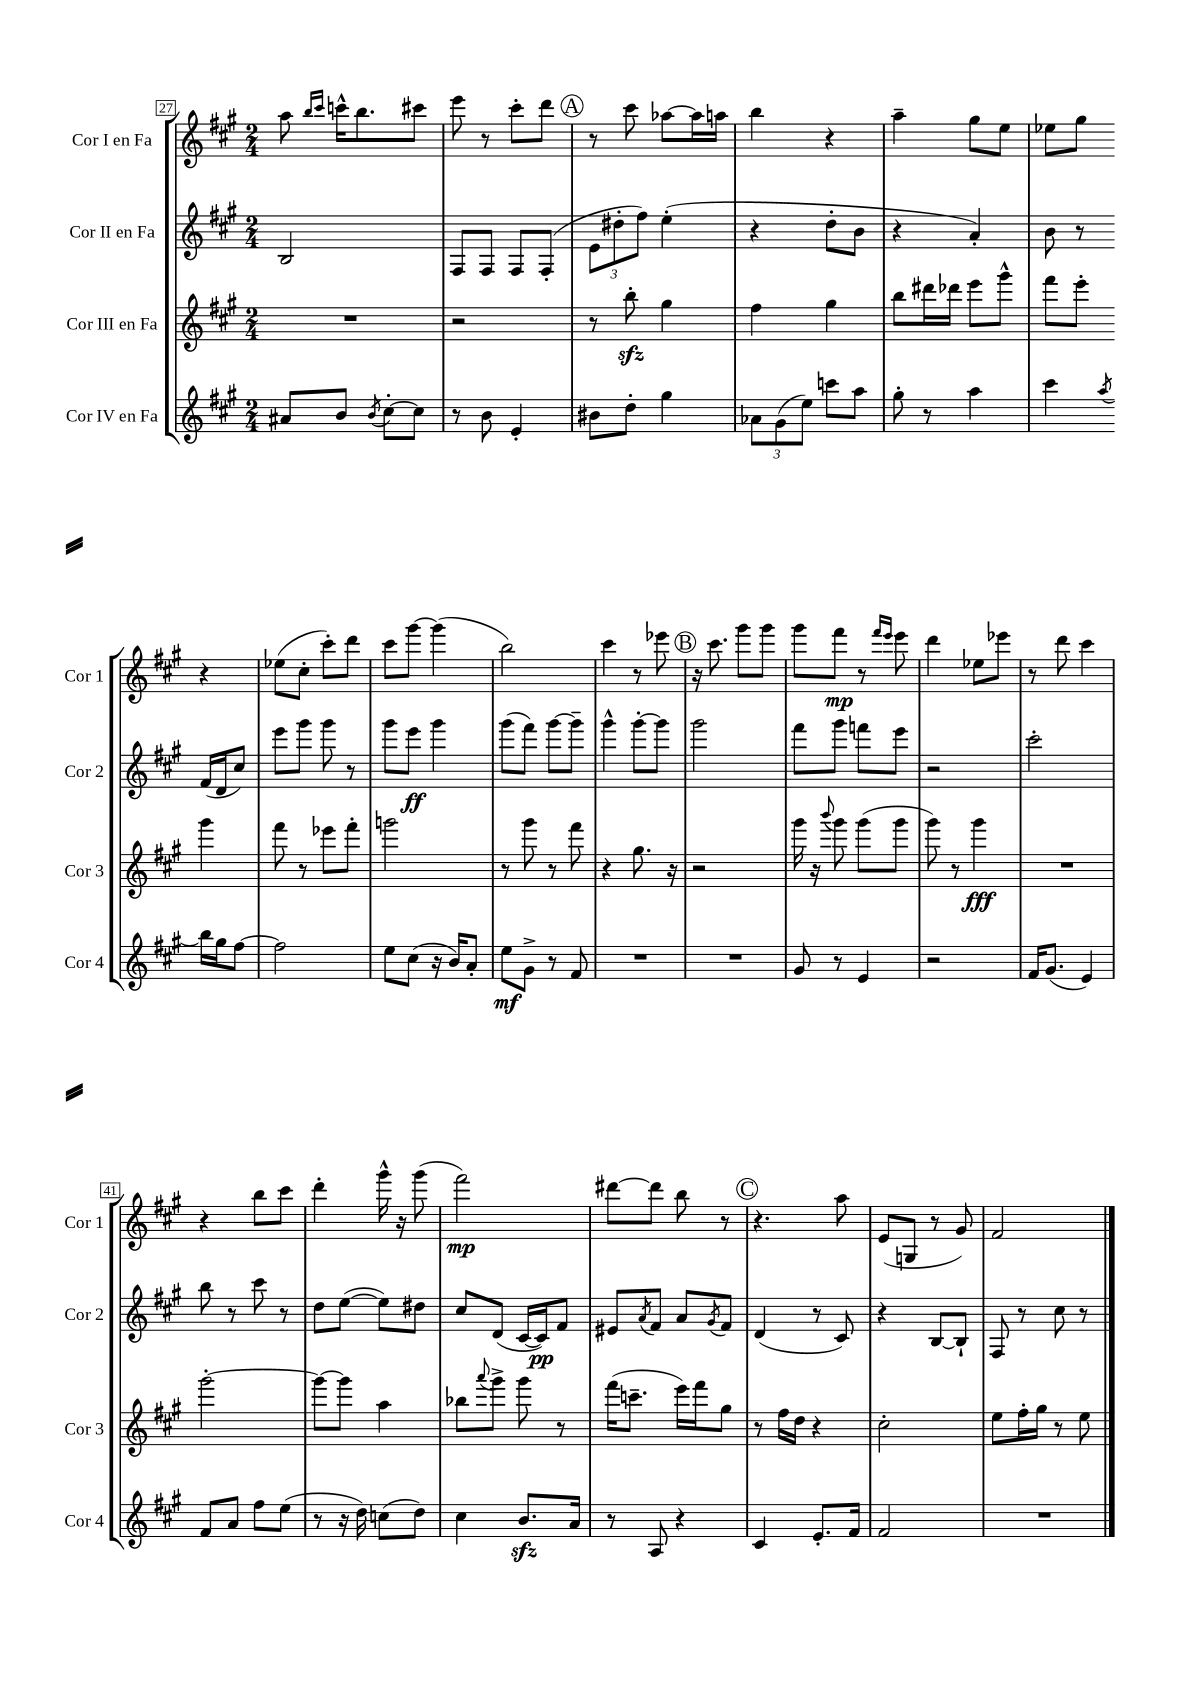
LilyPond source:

<<
\new StaffGroup <<
\new Staff = "s0" \with { instrumentName = "Cor I en Fa" shortInstrumentName = "Cor 1" } {
    \clef treble \key a \major \numericTimeSignature \time 2/4
    a''8 \grace { b''16 cis'''16 } c'''16-^ b''8. cis'''8 |
    e'''8 r8 cis'''8-. d'''8 |
    \mark \markup { \circle "A" } r8 cis'''8 aes''8~ aes''16 a''16 |
    b''4 r4 |
    a''4-- gis''8 e''8 |
    ees''8 gis''8 r4 |
    ees''8( cis''8-. cis'''8-.) d'''8 |
    cis'''8 gis'''8~ gis'''4( |
    b''2) |
    cis'''4 r8 ees'''8 |
    \mark \markup { \circle "B" } r16 cis'''8. gis'''8 gis'''8 |
    gis'''8 fis'''8\mp r8 \grace { fis'''16 e'''16 } e'''8 |
    d'''4 ees''8 ees'''8 |
    r8 d'''8 cis'''4 |
    r4 b''8 cis'''8 |
    d'''4-. gis'''16-^ r16 gis'''8( |
    fis'''2\mp) |
    dis'''8~ dis'''8 b''8 r8 |
    \mark \markup { \circle "C" } r4. a''8 |
    e'8( g8 r8 gis'8) |
    fis'2 \bar "|." |
}
\new Staff = "s1" \with { instrumentName = "Cor II en Fa" shortInstrumentName = "Cor 2" } {
    \clef treble \key a \major \numericTimeSignature \time 2/4
    b2 |
    fis8 fis8 fis8 fis8-.( |
    \mark \markup { \circle "A" } \tuplet 3/2 { e'8 dis''8-. fis''8) } e''4-.( |
    r4 d''8-. b'8 |
    r4 a'4-.) |
    b'8 r8 fis'16( d'16 cis''8) |
    e'''8 gis'''8 gis'''8 r8 |
    gis'''8 e'''8\ff gis'''4 |
    gis'''8( fis'''8) gis'''8~ gis'''8-- |
    gis'''4-^ gis'''8~-. gis'''8 |
    \mark \markup { \circle "B" } gis'''2 |
    fis'''8 gis'''8 f'''8 e'''8 |
    r2 |
    cis'''2-. |
    b''8 r8 cis'''8 r8 |
    d''8 e''8~( e''8) dis''8 |
    cis''8 d'8( cis'16~ cis'16\pp) fis'8 |
    eis'8 \acciaccatura { a'8 } fis'8 a'8 \acciaccatura { gis'8 } fis'8 |
    \mark \markup { \circle "C" } d'4( r8 cis'8) |
    r4 b8~ b8-! |
    fis8 r8 cis''8 r8 \bar "|." |
}
\new Staff = "s2" \with { instrumentName = "Cor III en Fa" shortInstrumentName = "Cor 3" } {
    \clef treble \key a \major \numericTimeSignature \time 2/4
    R2 |
    r2 |
    \mark \markup { \circle "A" } r8 b''8-.\sfz gis''4 |
    fis''4 gis''4 |
    b''8 dis'''16 des'''16 e'''8 gis'''8-^ |
    fis'''8 e'''8-. gis'''4 |
    fis'''8 r8 ees'''8 fis'''8-. |
    g'''2 |
    r8 gis'''8 r8 fis'''8 |
    r4 gis''8. r16 |
    \mark \markup { \circle "B" } r2 |
    gis'''16 r16 \appoggiatura { b'''8 } gis'''8 gis'''8( gis'''8 |
    gis'''8) r8 gis'''4\fff |
    R2 |
    gis'''2~-. |
    gis'''8~ gis'''8 a''4 |
    bes''8 \appoggiatura { a'''8 } gis'''8-> gis'''8 r8 |
    fis'''16( c'''8.-- e'''16) fis'''16 gis''8 |
    \mark \markup { \circle "C" } r8 fis''16 d''16 r4 |
    cis''2-. |
    e''8 fis''16-. gis''16 r8 e''8 \bar "|." |
}
\new Staff = "s3" \with { instrumentName = "Cor IV en Fa" shortInstrumentName = "Cor 4" } {
    \clef treble \key a \major \numericTimeSignature \time 2/4
    ais'8 b'8 \acciaccatura { b'8 } cis''8~-. cis''8 |
    r8 b'8 e'4-. |
    \mark \markup { \circle "A" } bis'8 d''8-. gis''4 |
    \tuplet 3/2 { aes'8 gis'8( e''8) } c'''8 a''8 |
    gis''8-. r8 a''4 |
    cis'''4 \acciaccatura { a''8 } b''16 gis''16 fis''8~ |
    fis''2 |
    e''8 cis''8( r16 b'16) a'8-. |
    e''8\mf gis'8-> r8 fis'8 |
    R2 |
    \mark \markup { \circle "B" } R2 |
    gis'8 r8 e'4 |
    r2 |
    fis'16 gis'8.( e'4) |
    fis'8 a'8 fis''8 e''8( |
    r8 r16 d''16) c''8( d''8) |
    cis''4 b'8.\sfz a'16 |
    r8 a8 r4 |
    \mark \markup { \circle "C" } cis'4 e'8.-. fis'16 |
    fis'2 |
    R2 \bar "|." |
}
>>
>>
\layout { \context { \Score currentBarNumber = #27 \override BarNumber.stencil = #(make-stencil-boxer 0.1 0.3 ly:text-interface::print) } }
